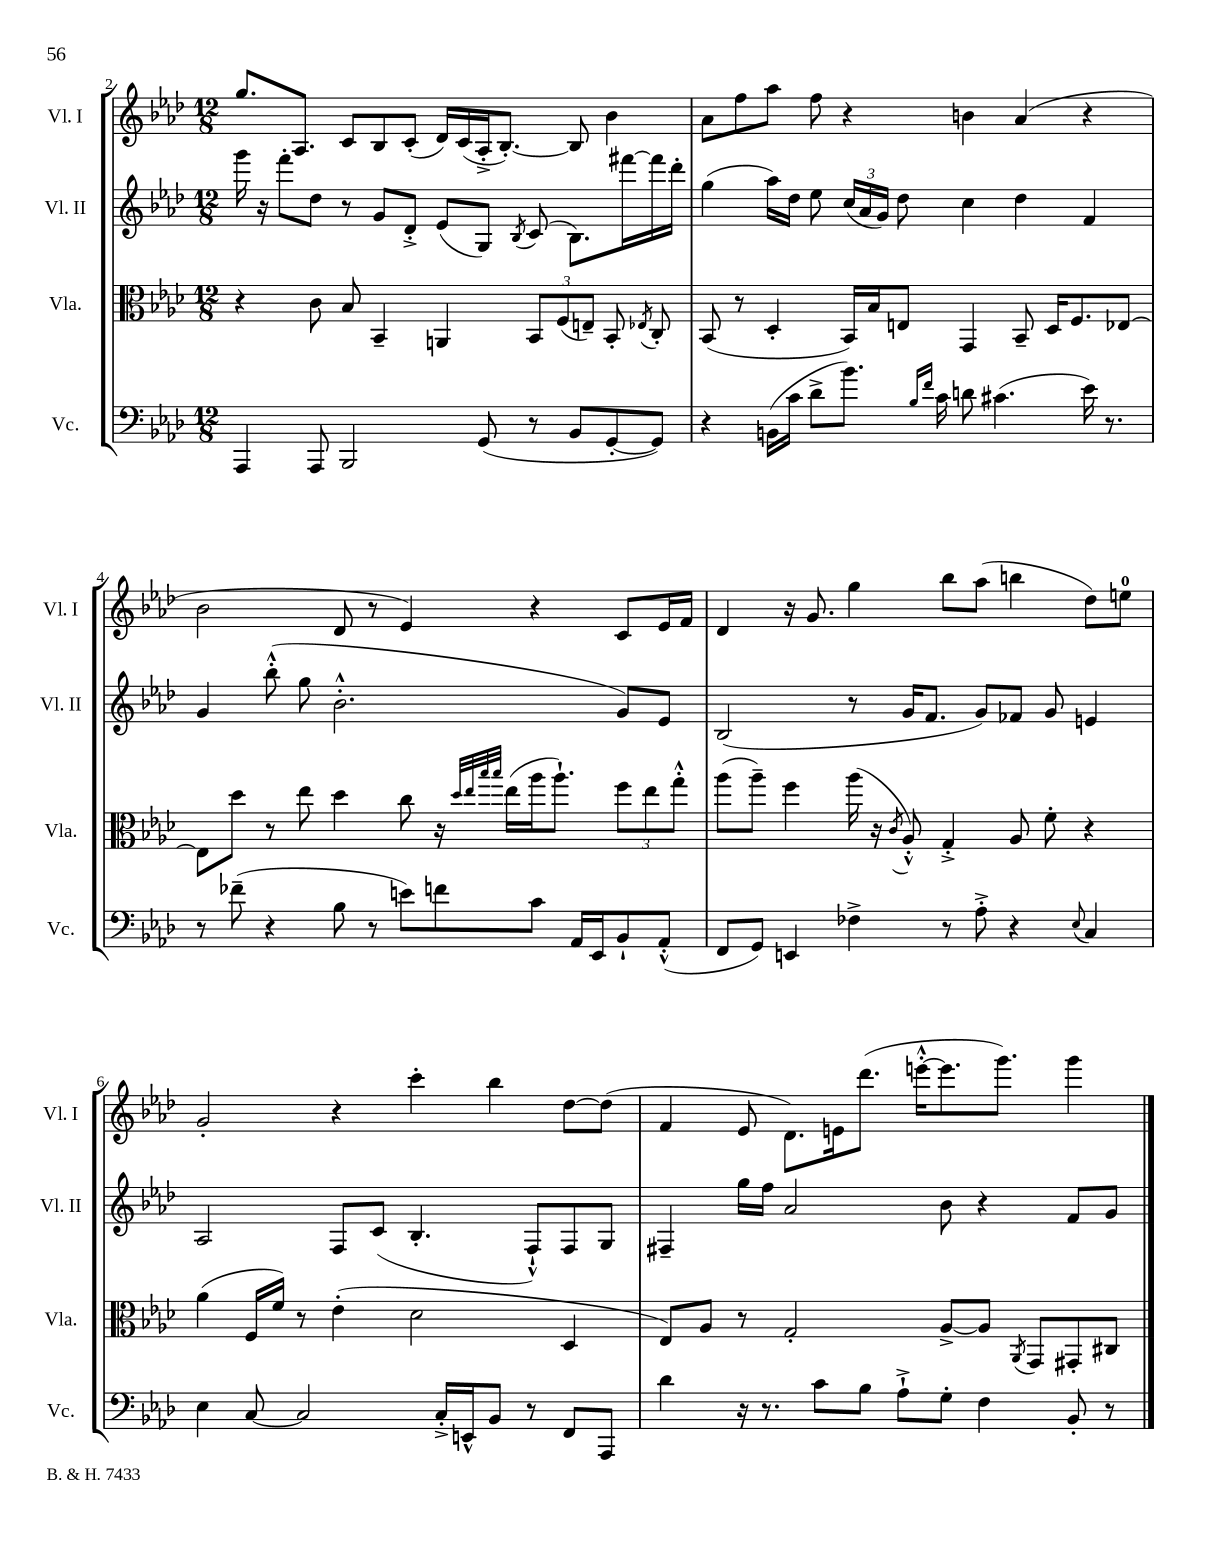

**kern	**kern	**kern	**kern
*part4	*part3	*part2	*part1
*staff4	*staff3	*staff2	*staff1
*I"Vc.	*I"Vla.	*I"Vl. II	*I"Vl. I
*I'Vc.	*I'Vla.	*I'Vl. II	*I'Vl. I
*clefF4	*clefC3	*clefG2	*clefG2
*k[b-e-a-d-]	*k[b-e-a-d-]	*k[b-e-a-d-]	*k[b-e-a-d-]
*M12/8	*M12/8	*M12/8	*M12/8
=2	=2	=2	=2
4AAA-/	4r	16ggg\	8.gg/L
.	.	16r	.
.	.	8fff'\L	.
.	.	.	8.A-/J
8AAA-/	8c\	8dd-\J	.
2BBB-/	8B-/	8r	8c/L
.	4BB-~/	8g/L	8B-/
.	.	8d-'^/J	(8c'/J
.	4AAn/	(8e-/L	16d-/LL)
.	.	.	(16c/
(8GG/	.	8G/J)	16A-'^/J
.	.	.	[8.B-'/J)
.	.	8qB-/	.
8r	12BB-/L	(8c/	.
.	(12F/	.	.
8BB-/L	.	8.B-\L)	8B-/]
.	12En~/J)	.	.
[8GG'/	8BB-'/	.	4b-\
.	.	[16fff#X\L	.
.	8qE-X/	.	.
8GG/J])	8C'/	16fff#\]	.
.	.	16ddd-'\JJ	.
=3	=3	=3	=3
4r	(8BB-/	(4gg\	8a-\L
.	8r	.	8ff\
(16BBn\LL	4D-'/	16aa-\LL)	8aa-\J
16c\JJ	.	16dd-\JJ	.
8d-^\L	.	8ee-\	8ff\
8.b-\J)	16BB-/LL)	(24cc/LL	4r
.	.	24a-/	.
.	16B-/J	.	.
.	.	24g/JJ)	.
.	8En/J	8dd-\	.
16qqB-/LL	.	.	.
16qqf/JJ	.	.	.
16c\	.	.	.
8dn\	4GG/	4cc\	4bn\
(4.c#X\	.	.	.
.	8BB-~/	4dd-\	(4a-/
.	16D-/KL	.	.
.	8.F/	.	.
16e-\)	.	4f/	4r
8.r	.	.	.
.	[8E-X/J	.	.
!!LO:LB:g=z
=4	=4	=4	=4
8r	8E-\L]	4g/	2b-\
(8f-X~\	8dd-\J	.	.
4r	8r	(8bb-'^^\	.
.	8ee-\	8gg\	.
8B-\	4dd-\	2.b-'^^\	8d-/
8r	.	.	8r
8en\L)	8cc\	.	4e-/)
8fn\	16r	.	.
.	32qqdd-/LLL	.	.
.	32qqee-/	.	.
.	32qqbb-/	.	.
.	32qqbb-/JJJ	.	.
.	(16ee-\LL	.	.
8c\J	16aa-\J	.	4r
.	8.aa-`\J)	.	.
16AA-/LL	.	.	.
16EE-/J	.	.	.
8BB-`/	12ff\L	8g/L)	8c/L
.	12ee-\	.	.
(8AA-'^^/J	.	8e-/J	16e-/L
.	12gg'^^\J	.	.
.	.	.	16f/JJ
=5	=5	=5	=5
8FF/L	(8aa-\L	(2B-/	4d-/
8GG/J)	8aa-~\J)	.	.
4EEn/	4ff\	.	16r
.	.	.	8.g/
4F-X^\	(16aa-\	8r	4gg\
.	16r	.	.
.	8qc/	.	.
.	8A-'^^/)	16g/KL	.
.	.	8.f/J	.
8r	4G'^/	.	8bb-\L
8A-'^\	.	8g/L)	(8aa-\J
4r	8A-/	8f-X/J	4bbn\
.	8f'\	8g/	.
8qqE-/	.	.	.
4C/	4r	4en/	8dd-\L)
.	.	.	8een\J
!!LO:LB:g=z
=6	=6	=6	=6
4E-\	(4a-\	2A-/	2g'/
[8C/	16F/LL	.	.
.	16f/JJ)	.	.
2C/]	8r	.	.
.	(4e-'\	8F/L	4r
.	.	(8c/J	.
.	2d-\	4.B-'/	4ccc'\
16C'^/LL	.	.	.
16EEn^^/J	.	.	.
8BB-/J	.	.	4bb-\
8r	.	8F`^^/L)	.
8FF/L	4D-/	8F/	[8dd-\L
8AAA-/J	.	8G/J	(8dd-\J]
=7	=7	=7	=7
4d-\	8E-/L)	4F#X~/	4f/
.	8A-/J	.	.
16r	8r	16gg\LL	8e-/
8.r	.	16ff\JJ	.
.	2G'/	2a-/	8.d-\L)
8c\L	.	.	.
.	.	.	16en\k
8B-\J	.	.	(8.ddd-\J
8A-`^\L	.	.	.
.	.	.	[16eeen'^^\KL
8G'\J	[8A-^/L	8b-\	8.eee\]
4F\	8A-/J]	4r	.
.	.	.	8.ggg\J)
.	8qAA-/	.	.
.	8GG/L	.	.
8BB-'/	8GG#X'/	8f/L	4ggg\
8r	8C#X/J	8g/J	.
==	==	==	==
*-	*-	*-	*-
